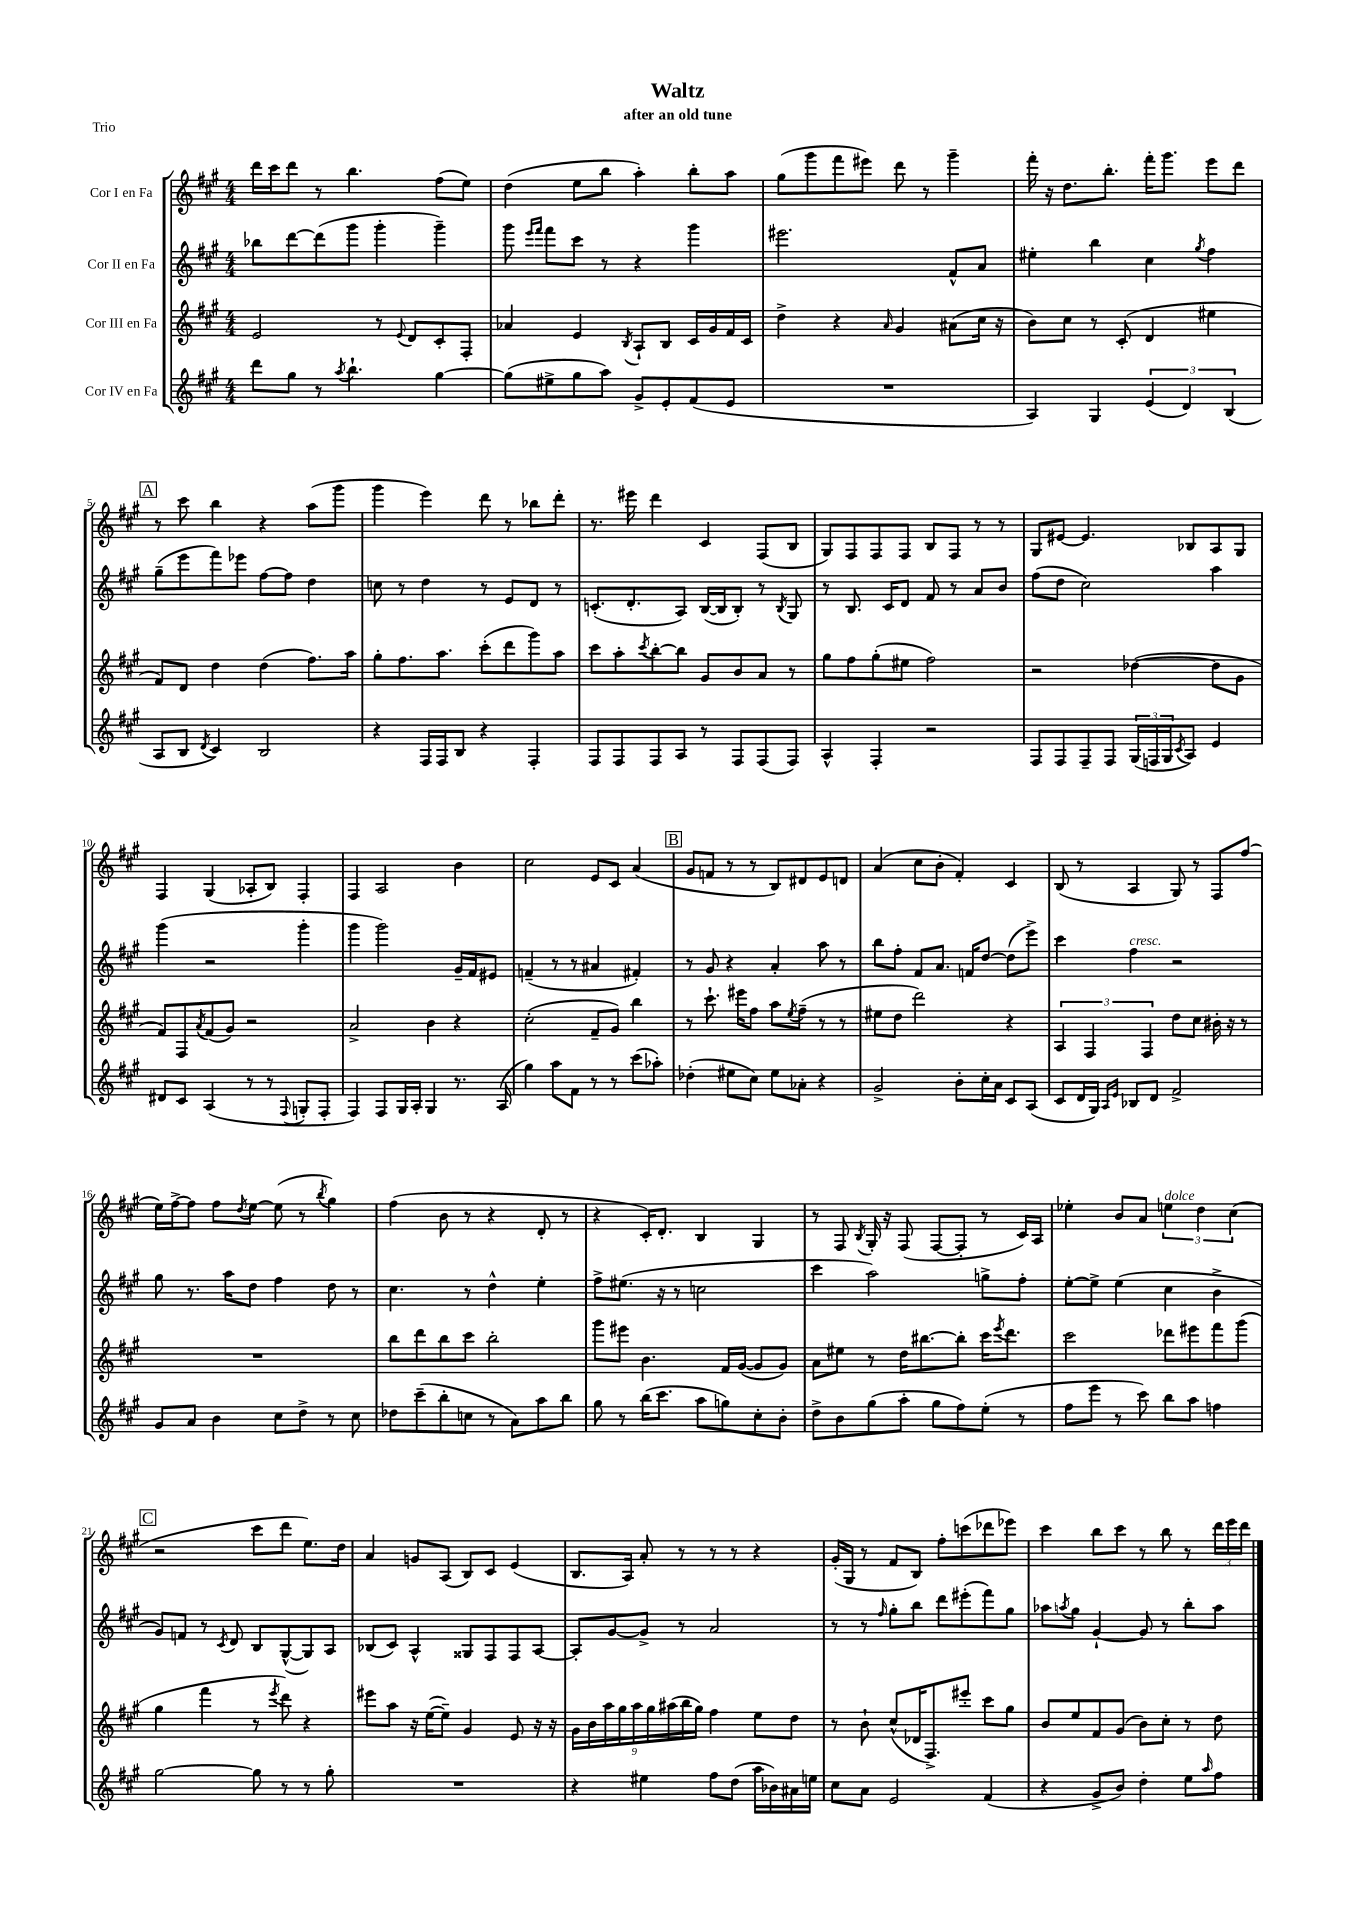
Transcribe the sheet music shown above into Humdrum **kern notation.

**kern	**kern	**kern	**kern
*staff4	*staff3	*staff2	*staff1
*clefG2	*clefG2	*clefG2	*clefG2
*k[f#c#g#]	*k[f#c#g#]	*k[f#c#g#]	*k[f#c#g#]
*M4/4	*M4/4	*M4/4	*M4/4
8ddd	2e	8bb-	16ddd
.	.	.	16ccc#
8gg#	.	[8ddd	8ddd
8r	.	(8ddd]	8r
8qaa	.	.	.
4.bb`	.	8ggg#	4.bb
.	8r	4ggg#'	.
.	8qqe	.	.
.	8d	.	.
[4gg#	8c#'	4ggg#~)	(8ff#
.	8F#'	.	8ee)
=	=	=	=
(8gg#]	4a-	8ggg#	(4dd
.	.	16qqeee	.
.	.	16qqfff#	.
8ee#^	.	8fff#	.
8gg#	4e	8ccc#	8ee
8aa)	.	8r	8bb
.	8qB	.	.
8g#^	8A`	4r	4aa')
8e'	8B	.	.
(8f#	16c#	4ggg#	8bb'
.	16g#	.	.
8e	16f#	.	8aa
.	16c#	.	.
=	=	=	=
1r	4dd^	2.eee#	(8gg#
.	.	.	8ggg#
.	4r	.	8fff#
.	.	.	8eee#)
.	16qqa	.	.
.	4g#	.	8ddd
.	.	.	8r
.	(8a#	8f#^^	4ggg#~
.	16cc#	8a	.
.	16r	.	.
=	=	=	=
4A)	8b)	4ee#'	16fff#'
.	.	.	16r
.	8cc#	.	8.dd
4G#	8r	4bb	.
.	.	.	8.bb'
.	(8c#'	.	.
(6e	4d	4cc#	16fff#'
.	.	.	8.ggg#
6d)	.	.	.
.	.	8qgg#	.
.	4ee#	4ff#	8eee
(6B	.	.	.
.	.	.	8ddd
=	=	=	=
8A	8f#)	(8gg#~	8r
8B	8d	8eee	8ccc#
8qd	.	.	.
4c#)	4dd	8fff#)	4bb
.	.	8eee-	.
2B	(4dd	[8ff#	4r
.	.	8ff#]	.
.	8.ff#)	4dd	(8aa
.	.	.	8ggg#
.	16aa	.	.
=	=	=	=
4r	8gg#'	8cc	4ggg#
.	8.ff#	8r	.
16F#	.	4dd	4eee)
16F#	8.aa	.	.
8B	.	.	.
4r	(8ccc#'	8r	8ddd
.	8ddd	8e	8r
4F#'	8ggg#)	8d	8bb-
.	8aa	8r	8ddd'
=	=	=	=
8F#	8ccc#	(8.c'	8.r
8F#	8aa'	.	.
.	.	8.d'	16eee#
.	8qccc#	.	.
8F#	[8bb'	.	4ddd
8A	8bb]	8A)	.
8r	8g#	([16B	4c#
.	.	16B]	.
8F#	8b	8B')	.
(8F#	8a	8r	(8F#
.	.	8qB	.
8F#)	8r	8G#	8B
=	=	=	=
4A^^	8gg#	8r	8G#)
.	8ff#	8.B	8F#
4F#'	(8gg#'	.	8F#
.	.	16c#	.
.	8ee#	8d	8F#
2r	2ff#)	8f#	8B
.	.	8r	8F#
.	.	8a	8r
.	.	8b	8r
=	=	=	=
8F#	2r	(8ff#	8G#
8F#	.	8dd	[8e#
8F#~	.	2cc#)	4.e#]
8F#	.	.	.
(24G#	([4dd-	.	.
24F	.	.	.
24G#	.	.	.
8qc#	.	.	.
8A)	.	.	8B-
4e	8dd-]	4aa	8A
.	8g#	.	8G#
=	=	=	=
8d#	8f#)	(4ggg#	4F#
8c#	8F#	.	.
.	8qa	.	.
(4A	(8f#	2r	(4G#
.	8g#)	.	.
8r	2r	.	8A-'
8r	.	.	8B)
8qqF#	.	.	.
8G'	.	4ggg#'	4F#'
8F#'	.	.	.
=	=	=	=
4F#)	2a^	4ggg#	4F#
8F#	.	2ggg#)	2A
16G#	.	.	.
16A'	.	.	.
4G#	4b	.	.
8.r	4r	16g#~	4b
.	.	16f#	.
.	.	8e#	.
(16A	.	.	.
=	=	=	=
4gg#)	(2cc#'	(4f~	2cc#
8aa	.	8r	.
8f#	.	8r	.
8r	8f#~	4a#	8e
8r	8g#)	.	8c#
(8ccc#	4bb	4f#')	(4a
8aa-')	.	.	.
=	=	=	=
(4dd-'	8r	8r	8g#
.	8.ccc#`	8g#	8f
8ee#	.	4r	8r
.	16eee#	.	.
8cc#)	8ff#	.	8r
8ee#	8aa	4a'	8B)
.	8qee	.	.
8a-'	(8ff#~	.	8d#
4r	8r	8aa	8e
.	8r	8r	8d
=	=	=	=
2g#^	8ee#	8bb	(4a
.	8dd	8ff#'	.
.	2ddd)	8f#	8cc#
.	.	8.a	8b'
8b'	.	.	4f#')
.	.	16f	.
16cc#'	.	[8dd	.
16a	.	.	.
8c#	4r	(8dd]	4c#
(8A	.	8eee^)	.
=	=	=	=
8c#	6A	4ccc#	(8B
16d	.	.	8r
.	6F#	.	.
16G#)	.	.	.
16qqA	.	.	.
16qqe	.	.	.
8B-	.	4ff#	4A
.	6F#	.	.
8d	.	.	.
2f#^	8dd	2r	8G#)
.	8cc#	.	8r
.	16b#'	.	8F#
.	16r	.	.
.	8r	.	(8ff#
=	=	=	=
8g#	1r	8gg#	16ee)
.	.	.	[16ff#^
8a	.	8.r	8ff#]
4b	.	.	8ff#
.	.	16aa	.
.	.	.	8qdd
.	.	8dd	[8ee
8cc#	.	4ff#	(8ee]
8dd^	.	.	8r
.	.	.	8qbb
8r	.	8dd	4gg#)
8cc#	.	8r	.
=	=	=	=
8dd-	8bb	4.cc#	(4ff#
(8ccc#~	8ddd	.	.
8bb'	8bb	.	8b
8cc	8ccc#	8r	8r
8r	2bb'	4dd^^	4r
8a)	.	.	.
8aa	.	4ee'	8d'
8bb	.	.	8r
=	=	=	=
8gg#	8ggg#	8ff#^	4r
8r	8eee#	(8.ee#	.
(16bb	4.b	.	16c#')
8.ccc#	.	16r	8.d'
.	.	8r	.
8aa	.	2cc	4B
8gg)	16f#	.	.
.	([16g#	.	.
8cc#'	8g#]	.	4G#
8b'	8g#)	.	.
=	=	=	=
8dd^	8a	4ccc#	8r
8b	8ee#	.	8F#
.	.	.	8qB
(8gg#	8r	2aa)	16G#'
.	.	.	16r
8aa'	16dd	.	(8F#
.	[8.bb#	.	.
8gg#	.	.	[8F#
8ff#)	8bb#']	.	8F#']
(8ee'	16ccc#	8gg^	8r
.	8qeee	.	.
.	8.ddd	.	.
8r	.	8ff#'	16c#)
.	.	.	16A
=	=	=	=
8ff#	2ccc#	[8ee'	4ee-'
8eee	.	8ee^]	.
8r	.	(4ee	8b
8ccc#)	.	.	8a
8bb	8ddd-	4cc#	6ee
8aa	8eee#	.	.
.	.	.	6dd
4ff	8fff#	4b^	.
.	.	.	(6cc#
.	(8ggg#	.	.
=	=	=	=
[2gg#	4gg#	8g#)	2r
.	.	8f	.
.	4fff#	8r	.
.	.	8qc#	.
.	.	8d	.
8gg#]	8r	8B	8ccc#
.	8qeee	.	.
8r	8ddd)	([8G#^^	8ddd
8r	4r	8G#])	8.ee)
8gg#'	.	8A	.
.	.	.	16dd
=	=	=	=
1r	8eee#	(8B-	4a
.	8aa	8c#)	.
.	16r	4A^^	8g
.	([16ee	.	.
.	8ee~])	.	(8A
.	4g#	8G##	8B)
.	.	8F#	8c#
.	8e	8F#	(4e
.	16r	[8A	.
.	16r	.	.
=	=	=	=
4r	18g#	8A']	8.B
.	18b	.	.
.	18aa	.	.
.	.	[8g#	.
.	18gg#	.	.
.	.	.	16A)
.	18aa	.	.
4ee#	.	8g#^]	8a'
.	18gg#	.	.
.	(18aa#	.	.
.	.	8r	8r
.	18bb	.	.
.	18gg#)	.	.
8ff#	4ff#	2a	8r
(8dd	.	.	8r
16aa	8ee	.	4r
16b-)	.	.	.
16a#	8dd	.	.
16ee	.	.	.
=	=	=	=
8cc#	8r	8r	(16g#'
.	.	.	16G#
8a	8b`	8r	8r
.	.	16qqff#	.
2e	(8cc#^^	8gg#'	8f#
.	16d-	8bb	8B)
.	8.F#^)	.	.
.	.	8ddd	8ff#'
.	8eee#'	(8eee#'	(8ccc
(4f#	8ccc#	8fff#)	8ddd-
.	8gg#	8gg#	8eee-)
=	=	=	=
4r	8b	8aa-	4ccc#
.	.	8qaa	.
.	8ee	8gg#	.
8g#^	8f#	[4g#`	8bb
8b)	(8g#	.	8ccc#
4dd'	8b)	8g#]	8r
.	8cc#'	8r	8bb
8ee	8r	8bb'	8r
16qqaa	.	.	.
8ff#	8dd	8aa	24ddd
.	.	.	24eee
.	.	.	24ddd
==	==	==	==
*-	*-	*-	*-
